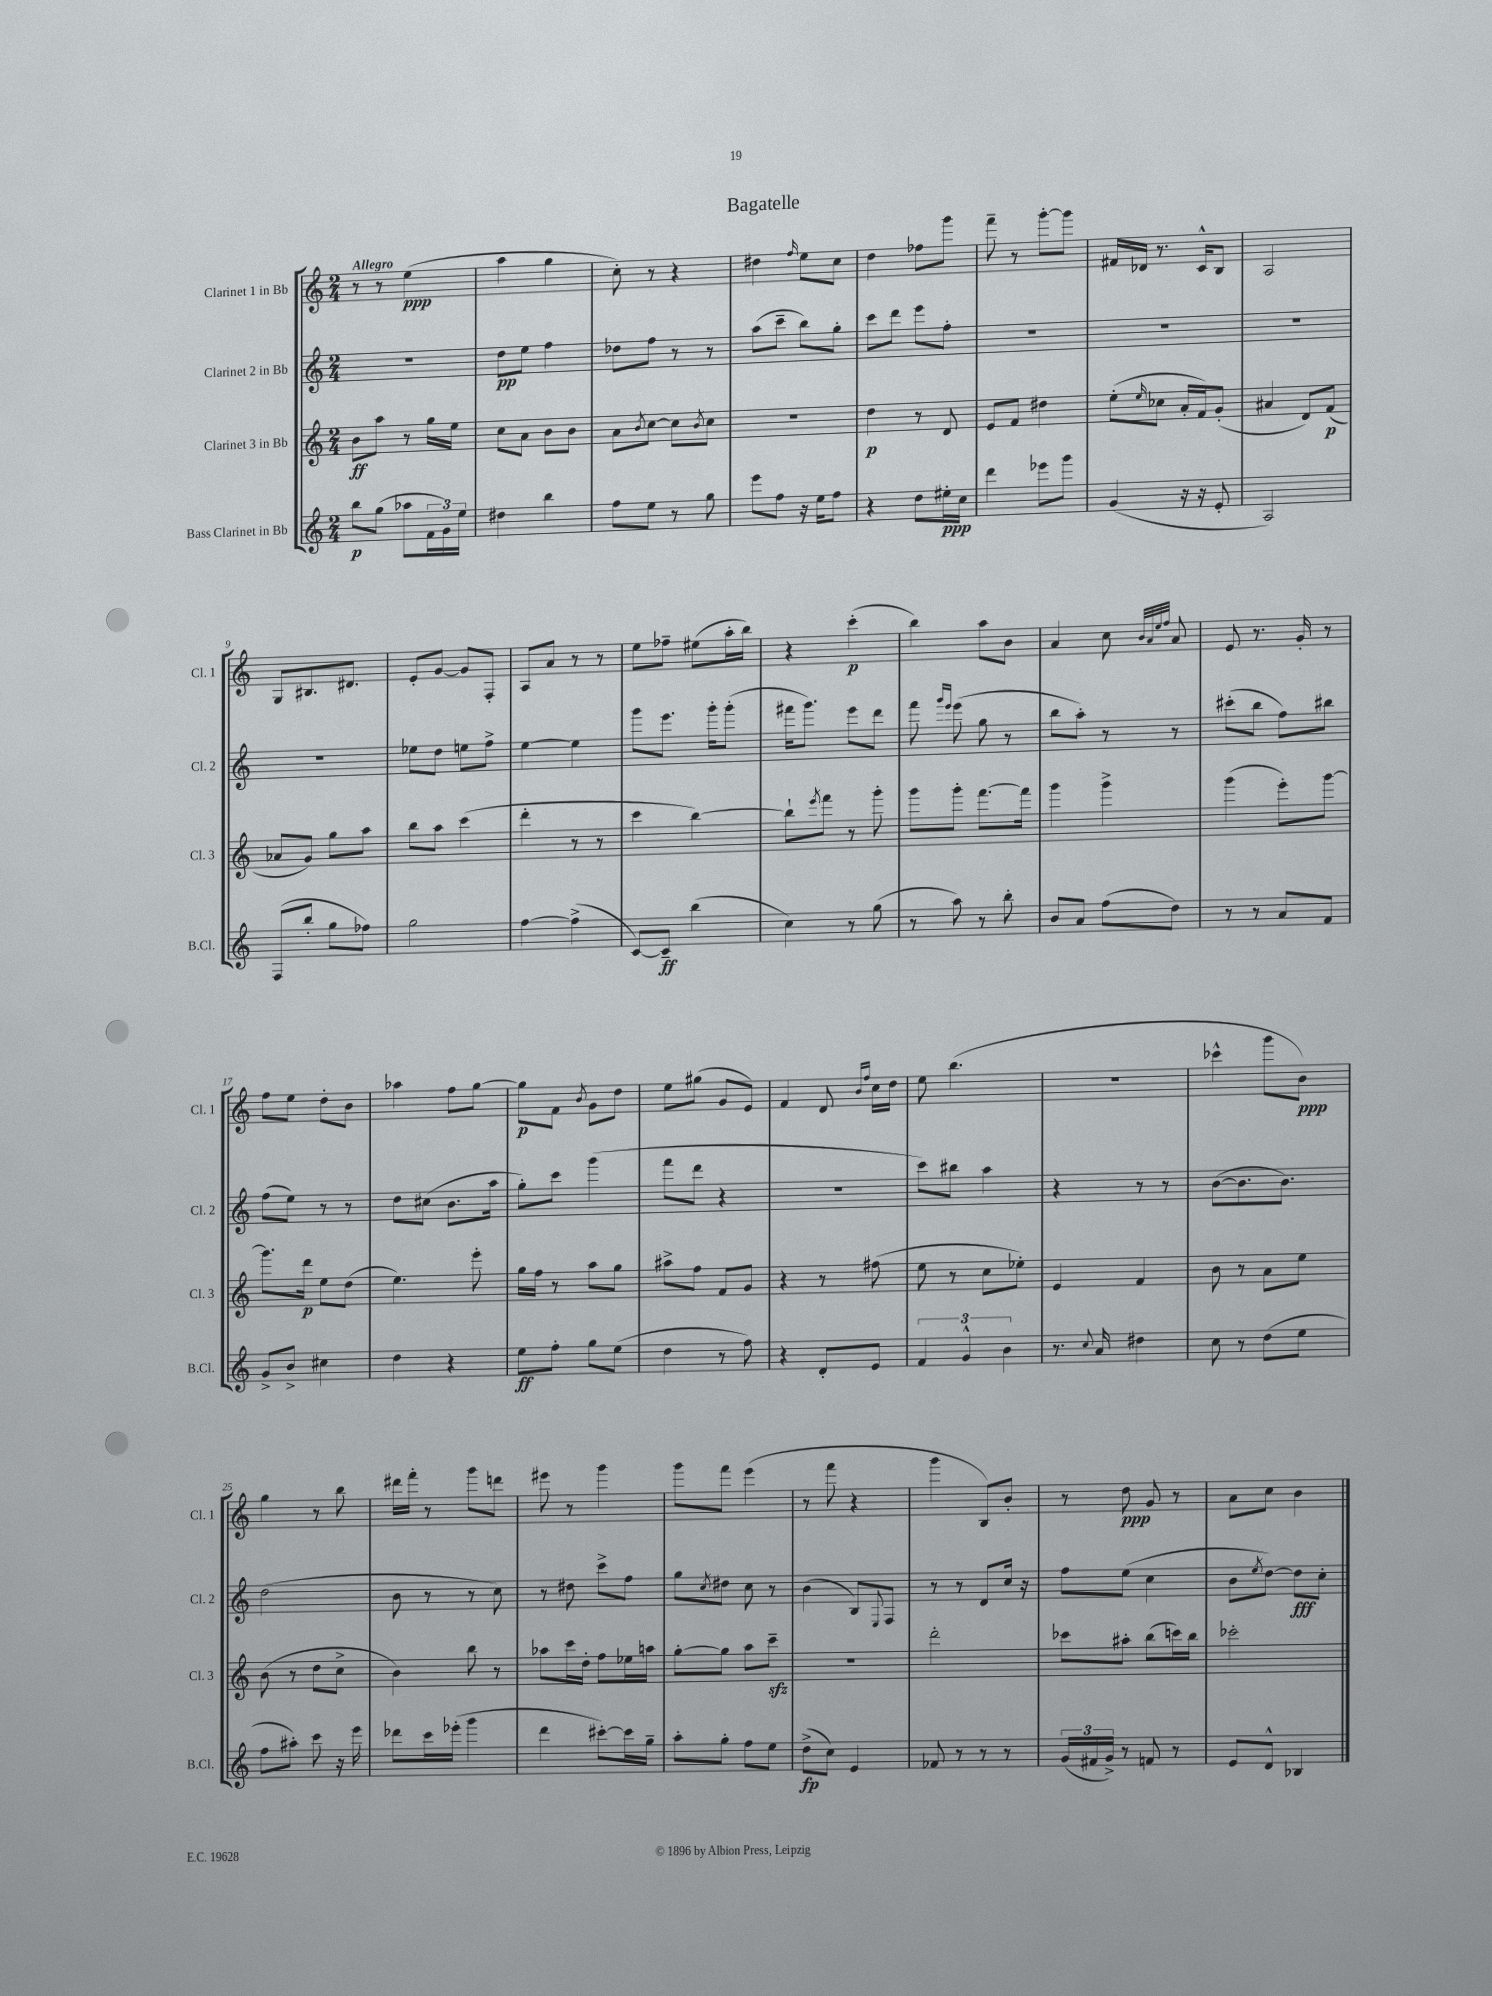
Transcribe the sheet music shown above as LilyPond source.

\header { title = "Bagatelle" }
<<
\new StaffGroup <<
\new Staff = "s0" \with { instrumentName = "Clarinet 1 in Bb" shortInstrumentName = "Cl. 1" } {
    \clef treble \key c \major \numericTimeSignature \time 2/4 \tempo "Allegro"
    r8 r8 e''4\ppp( |
    a''4 g''4 |
    c''8-.) r8 r4 |
    dis''4 \grace { f''16 } e''8 c''8 |
    d''4 fes''8 g'''8 |
    f'''8-- r8 g'''8~-. g'''8 |
    fis'16 des'16 r8. c'16-^ b8 |
    a2 |
    g8 bis8. dis'8. |
    e'8-. g'8~ g'8 f8-. |
    a8 a'8 r8 r8 |
    e''8 fes''8-- eis''8( a''16-. b''16) |
    r4 c'''4-.\p( |
    b''4) a''8 b'8 |
    a'4 c''8 \grace { b'32 a'32 e''32 f''32 } a'8 |
    e'8 r8. g'16-. r8 |
    f''8 e''8 d''8-. b'8 |
    aes''4 f''8 g''8~ |
    g''8\p f'8 \acciaccatura { b'8 } g'8 d''8 |
    e''8 gis''8( g'8 e'8) |
    f'4 d'8 \grace { b'16 f''16 } c''16 d''16 |
    e''8 b''4.( |
    r2 |
    ces'''4-^ g'''8 b'8\ppp) |
    g''4 r8 b''8 |
    dis'''16 f'''16-. r8 g'''8 d'''8 |
    eis'''8 r8 g'''4 |
    g'''8 f'''8 e'''4( |
    r8 f'''8 r4 |
    g'''4 b8) b'8-. |
    r8 d''8\ppp g'8 r8 |
    a'8 c''8 b'4 \bar "|." |
}
\new Staff = "s1" \with { instrumentName = "Clarinet 2 in Bb" shortInstrumentName = "Cl. 2" } {
    \clef treble \key c \major \numericTimeSignature \time 2/4
    R2 |
    d''8\pp e''8 f''4 |
    des''8 f''8 r8 r8 |
    a''8( c'''8-- b''8) g''8-. |
    c'''8 d'''8 e'''8 f''8-. |
    R2 |
    R2 |
    R2 |
    R2 |
    ees''8 d''8 e''8 f''8-> |
    e''4~ e''4 |
    g'''8 e'''8. g'''16-. g'''8-.( |
    fis'''16 g'''8.) e'''8 d'''8 |
    f'''8 \grace { g'''16 e'''16 } e'''8( g''8 r8 |
    b''8 a''8-.) r8 r8 |
    cis'''8-.( b''8 f''8) bis''8 |
    f''8( e''8) r8 r8 |
    d''8 cis''8( b'8. a''16 |
    g''8-.) c'''8 g'''4( |
    f'''8 d'''8 r4 |
    r2 |
    c'''8) bis''8 a''4 |
    r4 r8 r8 |
    b'8~( b'8. b'8.) |
    d''2( |
    b'8 r8 r8 c''8) |
    r8 dis''8 c'''8-> f''8 |
    g''8 \acciaccatura { c''8 } dis''8 c''8 r8 |
    b'4( b8) \appoggiatura { e8 } f8 |
    r8 r8 d'8 c''16 r16 |
    f''8 e''8( c''4 |
    b'8 \acciaccatura { e''8 } d''8~) d''8\fff c''8-. \bar "|." |
}
\new Staff = "s2" \with { instrumentName = "Clarinet 3 in Bb" shortInstrumentName = "Cl. 3" } {
    \clef treble \key c \major \numericTimeSignature \time 2/4
    b'8\ff a''8 r8 g''16 e''16 |
    c''8 a'8 b'8 b'8 |
    a'8 \acciaccatura { b'8 } c''8~ c''8 \acciaccatura { b'8 } c''8 |
    r2 |
    d''4\p r8 d'8 |
    e'8 f'8 dis''4 |
    e''8-.( \grace { e''16 } ces''8 a'16-. f'16) g'8-.( |
    ais'4 d'8) f'8\p( |
    aes'8 g'8) g''8 a''8 |
    b''8 a''8 c'''4( |
    d'''4-. r8 r8 |
    c'''4 b''4~) |
    b''8-! \acciaccatura { e'''8 } f'''8 r8 g'''8-. |
    g'''8 g'''8-. f'''8.~ f'''16 |
    g'''4 g'''4-> |
    g'''4( e'''8-.) g'''8~ |
    g'''8. d'''16\p e''8 d''8( |
    e''4.) e'''8-. |
    g''16 f''16 r8 a''8 g''8 |
    ais''8-> f''8 f'8 g'8 |
    r4 r8 fis''8( |
    e''8 r8 c''8 ees''8-.) |
    e'4 f'4 |
    b'8 r8 a'8 e''8 |
    b'8( r8 d''8 c''8-> |
    b'4) b''8 r8 |
    aes''8 c'''16 d''16-. f''8 ees''16 a''16 |
    g''8~-. g''8 a''8 c'''8--\sfz |
    r2 |
    d'''2-. |
    ces'''8 ais''8-. b''8( c'''16) b''16 |
    ces'''2-. \bar "|." |
}
\new Staff = "s3" \with { instrumentName = "Bass Clarinet in Bb" shortInstrumentName = "B.Cl." } {
    \clef treble \key c \major \numericTimeSignature \time 2/4
    b''8\p g''8( aes''8 \tuplet 3/2 { f'16 g'16) e''16 } |
    dis''4 b''4 |
    f''8 e''8 r8 g''8 |
    e'''8 f''8 r16 e''16 f''8 |
    r4 d''8 eis''16-.\ppp c''16 |
    d'''4 ees'''8 g'''8 |
    g'4( r16 r16 e'8-. |
    a2) |
    f8( b''8-. g''8 fes''8) |
    g''2 |
    f''4~ f''4->( |
    c'8~) c'8--\ff b''4( |
    c''4) r8 g''8( |
    r8 a''8) r8 b''8-. |
    b'8 a'8 f''8( d''8) |
    r8 r8 a'8 f'8 |
    g'8-> b'8-> cis''4 |
    d''4 r4 |
    e''8\ff f''8-. g''8 e''8( |
    d''4 r8 f''8) |
    r4 d'8-. e'8 |
    \tuplet 3/2 { f'4 g'4-^ b'4 } |
    r8. \appoggiatura { c''8 } a'16 dis''4 |
    c''8 r8 d''8( e''8 |
    f''8 ais''8-.) c'''8 r16 e'''16 |
    des'''8 c'''16 ees'''16-.( g'''4 |
    d'''4 cis'''8~-.) cis'''16 g''16-- |
    a''8-. g''8-. f''8 e''8 |
    d''8->\fp( c''8) e'4 |
    fes'8 r8 r8 r8 |
    \tuplet 3/2 { g'16( fis'16 g'16->) } r8 f'8 r8 |
    e'8 d'8-^ bes4 \bar "|." |
}
>>
>>
